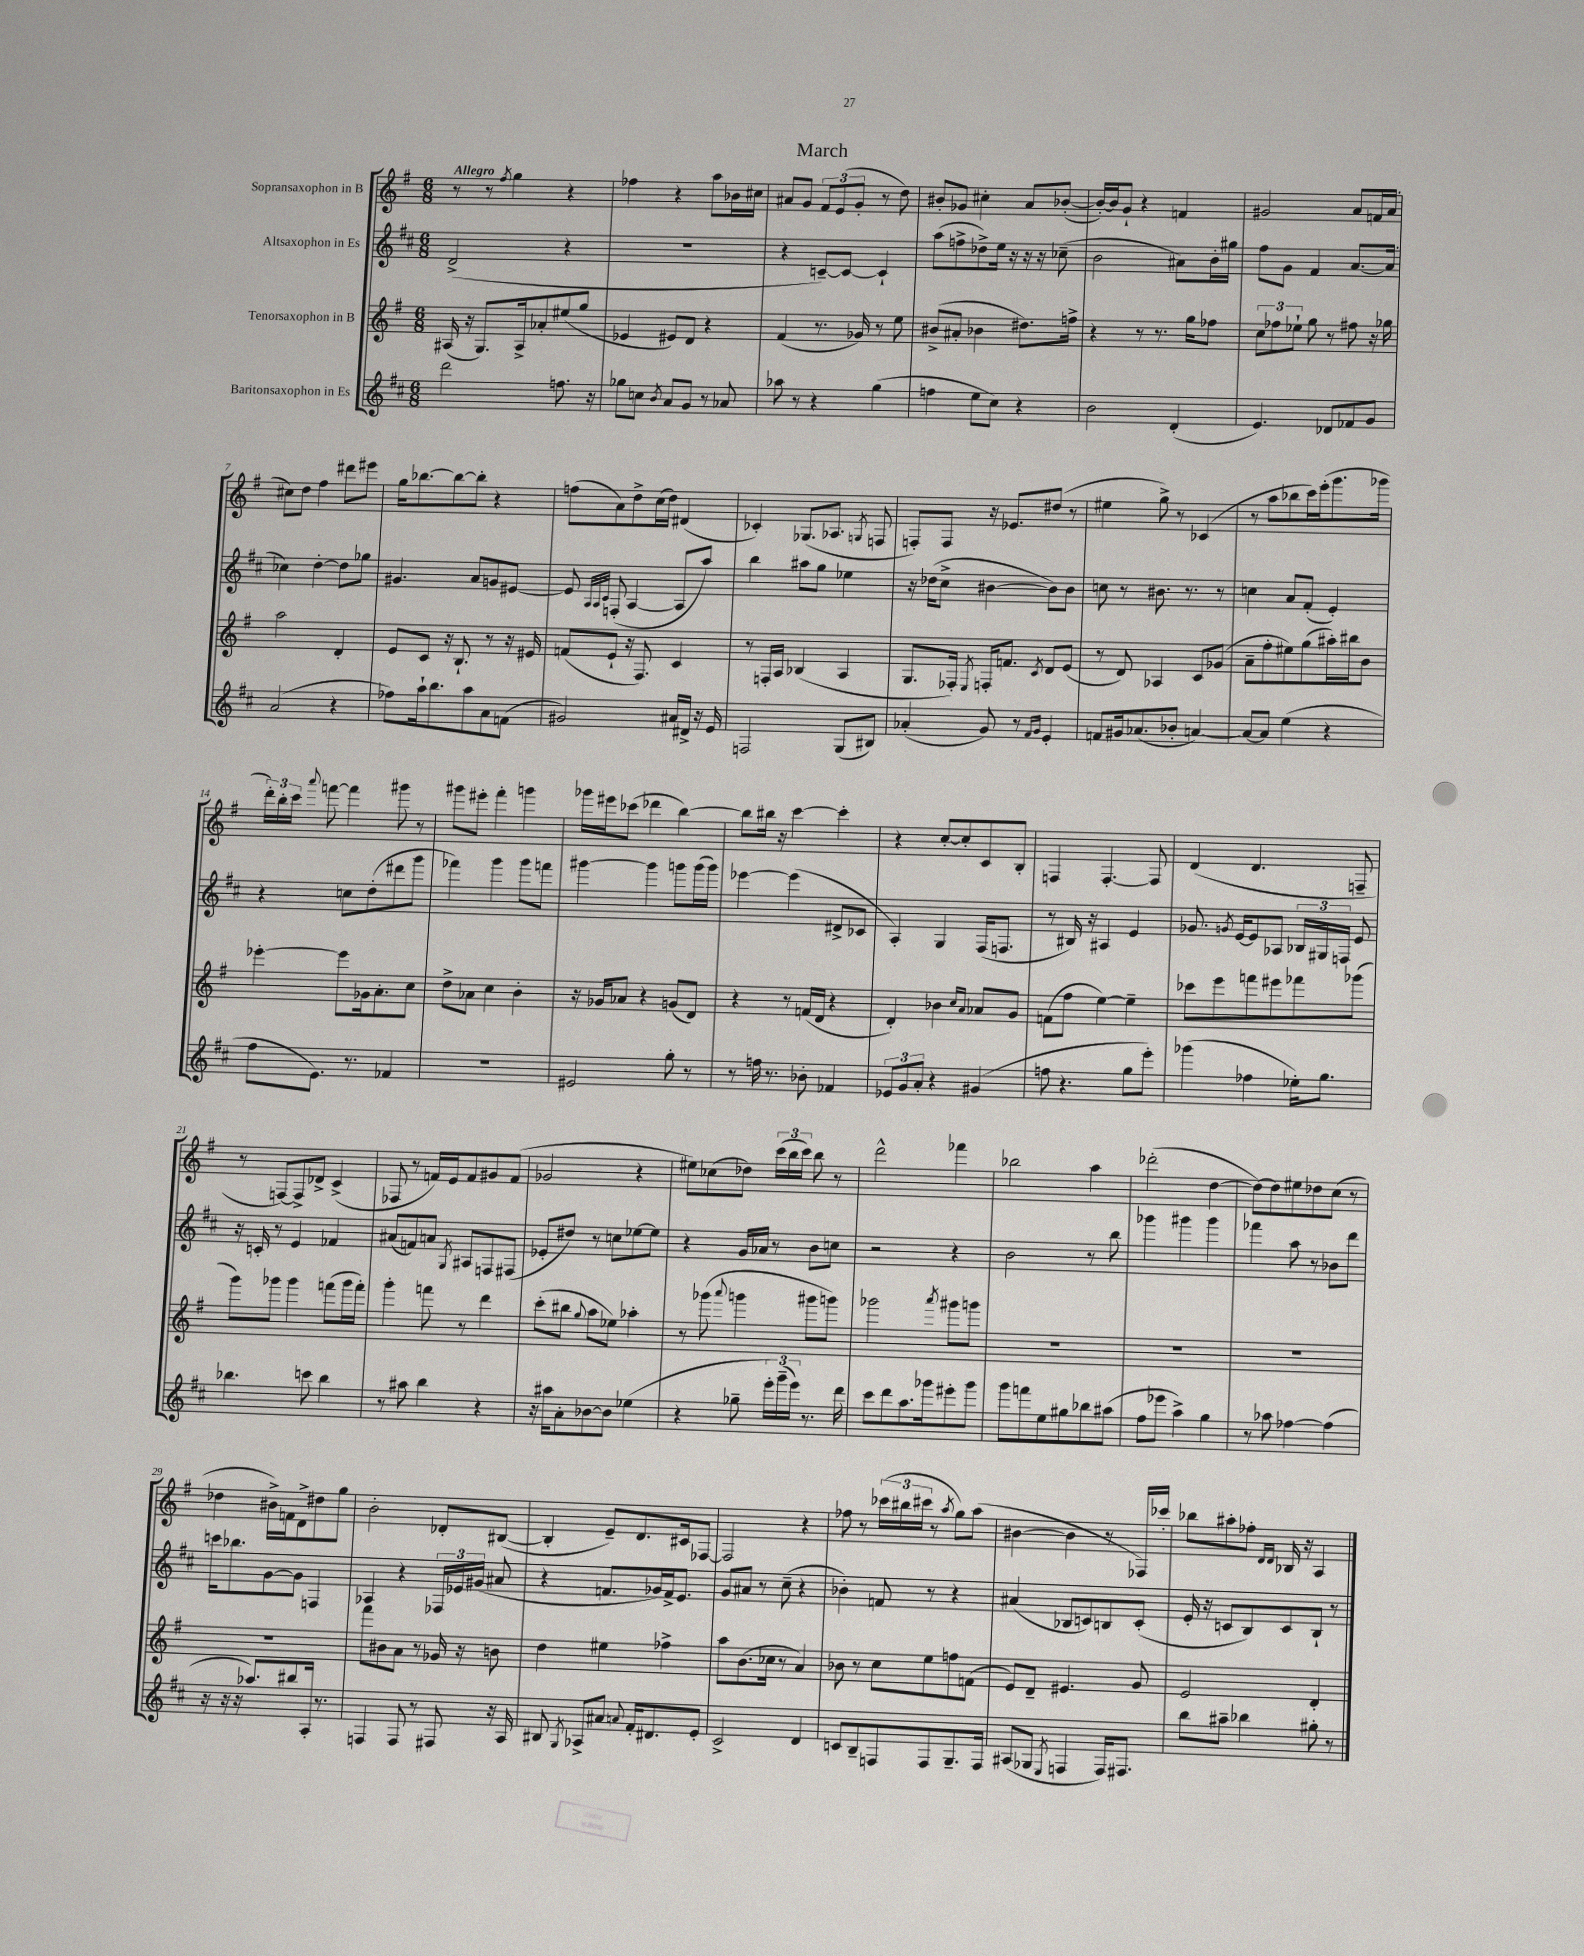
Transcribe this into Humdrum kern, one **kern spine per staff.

**kern	**kern	**kern	**kern
*staff4	*staff3	*staff2	*staff1
*clefG2	*clefG2	*clefG2	*clefG2
*k[f#c#]	*k[f#]	*k[f#c#]	*k[f#]
*M6/8	*M6/8	*M6/8	*M6/8
2ddd	(16A#	(2d^	8r
.	16r	.	.
.	8.G)	.	8r
.	.	.	8qff#
.	.	.	4gg
.	16A#^	.	.
.	8a-'	.	.
8.ff	(8ee#	4r	4r
.	8gg	.	.
16r	.	.	.
=	=	=	=
8gg-	4e-	2.r	4ff-
8cc	.	.	.
8qb	.	.	.
8a	8e#)	.	4r
8g	8d	.	.
8r	4r	.	8aa
8a-	.	.	16b-
.	.	.	16cc#
=	=	=	=
8aa-	(4f#	4r	8a#
8r	.	.	8g
4r	8.r	[8c~)	12f#
.	.	.	(12e
.	.	8c_	.
.	.	.	12g'
.	16g-)	.	.
(4gg	8r	4c`]	8r
.	8ee	.	8dd)
=	=	=	=
4ff	(8b#^	(8aa	8b#'
.	8a#'	8ff^	8g-
8ee	4b-	8dd-^)	4cc#'
8cc#)	.	16ee	.
.	.	16r	.
4r	8.dd#)	16r	8a
.	.	16r	.
.	.	(8cc-~	([8b-'
.	16ff^	.	.
=	=	=	=
2b	4r	2b	16b-'_)
.	.	.	16b-]
.	.	.	8g`
.	8r	.	4r
.	8.r	.	.
(4d'	.	8a#)	4f
.	16gg	.	.
.	8ff-	16b'	.
.	.	16gg#	.
=	=	=	=
4.e)	12cc	8ff#	2g#
.	12ff-	.	.
.	.	8g	.
.	12ee-`	.	.
.	8gg	4f#	.
8d-	8r	.	.
8f-	8ff#	[8.a	8a
8g	16r	.	16f
.	16gg-	(16a]	(16a
=	=	=	=
(2a	2aa	4cc-)	8cc#)
.	.	.	8dd
.	.	[4dd'	4ff#
4r	4d'	8dd]	8ddd#
.	.	8gg-	8eee#
=	=	=	=
8ff-)	8e	4.g#	16gg
.	.	.	[8.bb-
16aa`	8c	.	.
8.bb	.	.	.
.	16r	.	8bb-_
.	8.B`	.	.
8aa	.	8a	8bb-']
8a	8r	8g	4r
(8f	16r	[8e#	.
.	16e#	.	.
=	=	=	=
2g#)	(8f	8e#]	(8ff
.	.	32qqA	.
.	.	32qqA	.
.	.	32qqc#	.
.	8e`	(8F'	8a)
.	16r	[4A	8dd^
.	8.F#)	.	.
.	.	.	(16cc
.	.	.	16dd)
16a#	4c	8A]	(4d#
16d#^	.	.	.
16r	.	8aa)	.
16e	.	.	.
=	=	=	=
2F	8r	4bb	4c-')
.	16F'	.	.
.	16A	.	.
.	(4B-	8aa#	(8.G-
.	.	8gg	.
.	.	.	8.A-
(8G	4A	4ee-	.
.	.	.	8qG
8B#)	.	.	8F
=	=	=	=
(4a-'	8.G	16r	8F')
.	.	(16dd-	.
.	.	8cc#^	8F
.	16F-')	.	.
.	8qE	.	.
8g)	16F'	[4b#	16r
.	8.f	.	8.e-
8r	.	.	.
16qqf#	.	.	.
16qqg	8qc	.	.
4e'	8d	8b#])	(8dd#
.	(8e	8b#	8r
=	=	=	=
8f	8r	8cc	4ee#
16g#	8d)	8r	.
(8.a-	.	.	.
.	4A-	8.b#	8gg^)
8b-'	.	.	8r
.	.	8.r	.
[4a)	8c	.	(4c-
.	(8g-	8r	.
=	=	=	=
8a_	8a~	4cc	8r
8a]	8ff#'	.	8aa
(4ee	8ee#)	8a	8bb-
.	(8gg	(8f#'	16ccc)
.	.	.	(16eee'
4r	16aa#')	4e')	8.ggg
.	16bb#	.	.
.	8b	.	.
.	.	.	16ggg-
=	=	=	=
8ff#	[4eee-'	4r	24ddd')
.	.	.	24bb'
.	.	.	24ccc
.	.	.	8qqaaa
8.e)	.	.	[8fff
.	8eee-]	8cc	4fff]
8.r	.	.	.
.	16g-	(8dd'	.
.	8.a'	.	.
4f-	.	8ddd#	8ggg#
.	8cc	8ggg	8r
=	=	=	=
2.r	8dd^	4fff-)	8ggg#
.	8a-	.	8eee#'
.	4cc	4ggg	4fff#'
.	4b'	8ggg	4ggg
.	.	8fff	.
=	=	=	=
2e#	16r	[4ggg#	16ggg-
.	16g-	.	16eee#
.	8a-	.	(8ccc-
.	4r	4ggg#]	4ddd-
8gg'	(8g	8ggg	[4bb)
8r	8d)	(16ggg	.
.	.	16ggg)	.
=	=	=	=
8r	4r	[4eee-	8bb]
16ff	.	.	16bb#
8.r	.	.	16r
.	8r	(4eee-]	[4ccc
8b-'	(16f	.	.
.	16d	.	.
4f-	4r	8d#^	4ccc']
.	.	8c-	.
=	=	=	=
12e-	4d')	4A')	4r
12g	.	.	.
12a'	.	.	.
4r	4b-	4G	[8cc'
.	.	.	8cc']
.	16qqcc	.	.
.	16qqa	.	.
(4g#	8a-	(16F#	8c
.	.	8.F	.
.	8g	.	8B'
=	=	=	=
8ff	(8f	8r	4F
4.r	8ff#	16B#)	.
.	.	16r	.
.	[4ee)	4A#	[4.F'
8gg	4ee~]	4e	.
8eee')	.	.	8F]
=	=	=	=
(4ggg-	8ccc-	8.g-	(4d
.	8eee	.	.
.	.	8qg	.
.	.	[16e	.
4ff-	8fff	8e]	4.d
.	8eee#	8A-	.
16ee-')	8fff-	24B-	.
.	.	24G#	.
8.gg	.	.	.
.	.	24F	.
.	(8ggg-	8e	8F~
=	=	=	=
4.bb-	8ggg)	16r	8r
.	.	16c'	.
.	8ggg-	8r	[8F)
.	4ggg-	4e	8F^]
8ccc	.	.	8d-^
4bb-	(8fff	4f-	(4c^
.	16ggg-	.	.
.	16fff')	.	.
=	=	=	=
8r	4ggg'	(8a#	8F-
8aa#	.	8f)	8r
4bb	8fff	8a	16f)
.	.	.	16e
.	.	8qG	.
.	8r	8A#	8f
4r	4ddd	8F	8g#
.	.	(8F#	(8f
=	=	=	=
16r	(8ccc'	8e-'	2g-
16aa#	.	.	.
8a'	8bb#	8dd#)	.
.	8qqgg	.	.
[8b-	8aa	8r	.
8b-]	8ee-)	8cc	.
(4ee-	4aa-'	[8ee-	4r
.	.	8ee-]	.
=	=	=	=
4r	8r	4r	8ee#)
.	(8ggg-	.	(8cc-
.	8qqaaa	.	.
8gg-~	4ggg	16g	8dd-)
.	.	16a-	.
24eee')	.	8r	(24ccc
(24ggg~	.	.	24bb
24eee)	.	.	24ccc)
8.r	8ggg#	8b	8bb
.	8ggg)	8cc	8r
16ddd	.	.	.
=	=	=	=
8ccc#	2ggg-	2r	2ddd^^
8ddd	.	.	.
8.aa	.	.	.
16ggg-	.	.	.
.	8qaaa	.	.
8eee#'	8ggg#	4r	4fff-
8ggg-	8ggg	.	.
=	=	=	=
8ggg	2.r	2b	2bb-
8fff	.	.	.
8ee	.	.	.
8gg#	.	.	.
8bb-	.	8r	4aa
(8aa#	.	8bb	.
=	=	=	=
8ff#	2.r	4ggg-	(2ddd-'
8eee-	.	.	.
4aa^)	.	4ggg#	.
4gg	.	4ggg#	[4dd
=	=	=	=
8r	2.r	4fff-	8dd_)
8aa-	.	.	8dd]
[4ff-	.	8aa	8ee#
.	.	8r	8dd-
(4ff-]	.	8b-	(8cc
.	.	8ddd	8r
=	=	=	=
16r	2.r	16ccc	4dd-
16r	.	8.bb-	.
16r	.	.	.
8.aa-)	.	.	.
.	.	[8g	16b#^)
.	.	.	16f
8bb#	.	8g]	8d^
16A'	.	4F	8dd#
8.r	.	.	.
.	.	.	8gg
=	=	=	=
4F	8fff#	4A-	2b'
.	8b#	.	.
8F	8a	4r	.
8r	8r	.	.
8F#	16g-	24F-	8d-'
.	.	24e-	.
.	16r	.	.
.	.	(24g#	.
16r	8b	8a#	([8B#
16A	.	.	.
=	=	=	=
8B#	4dd	4r	4B#']
8qG	.	.	.
8A-^	.	.	.
8a#	4ee#	8.f	8e~)
8qqa	.	.	.
16f#'	.	.	8.d
8.d#	.	16g-)	.
.	4ff-^	16f^	.
.	.	8.e	16c#
8e'	.	.	[8F-
=	=	=	=
2c#^	8aa	8g	2F-]
.	(8.b	8a#	.
.	.	8r	.
.	16cc-	.	.
.	8r	(8cc#~	.
4d	4a)	4r	4r
=	=	=	=
8c	8b-	4b-')	8ff-
8B~	8r	.	8r
8F	8cc	8f	(24ccc-
.	.	.	24bb#
.	.	.	24ccc#
8F	8ee	8r	8r
.	.	.	8qaa
8.G~	8ff	4r	8gg)
.	(8f	.	(8aa
16F	.	.	.
=	=	=	=
(8A#	8e)	(4a#	[4b#
8G-	8d~	.	.
8qE	.	.	.
4F	4.e#	8B-	4b#]
.	.	8c)	.
16F)	.	8B	8r
8.F#	.	.	.
.	8g	(8c'	16F-)
.	.	.	16ccc-'
=	=	=	=
8bb	2e	16e'	8bb-
.	.	16r	.
8aa#~	.	8c	8aa#'
4bb-	.	8B)	8ff-'
.	.	.	16qqd
.	.	.	16qqd
.	.	8c	16B-
.	.	.	16r
8gg#'	4d'	8B`	4A
8r	.	8r	.
==	==	==	==
*-	*-	*-	*-
